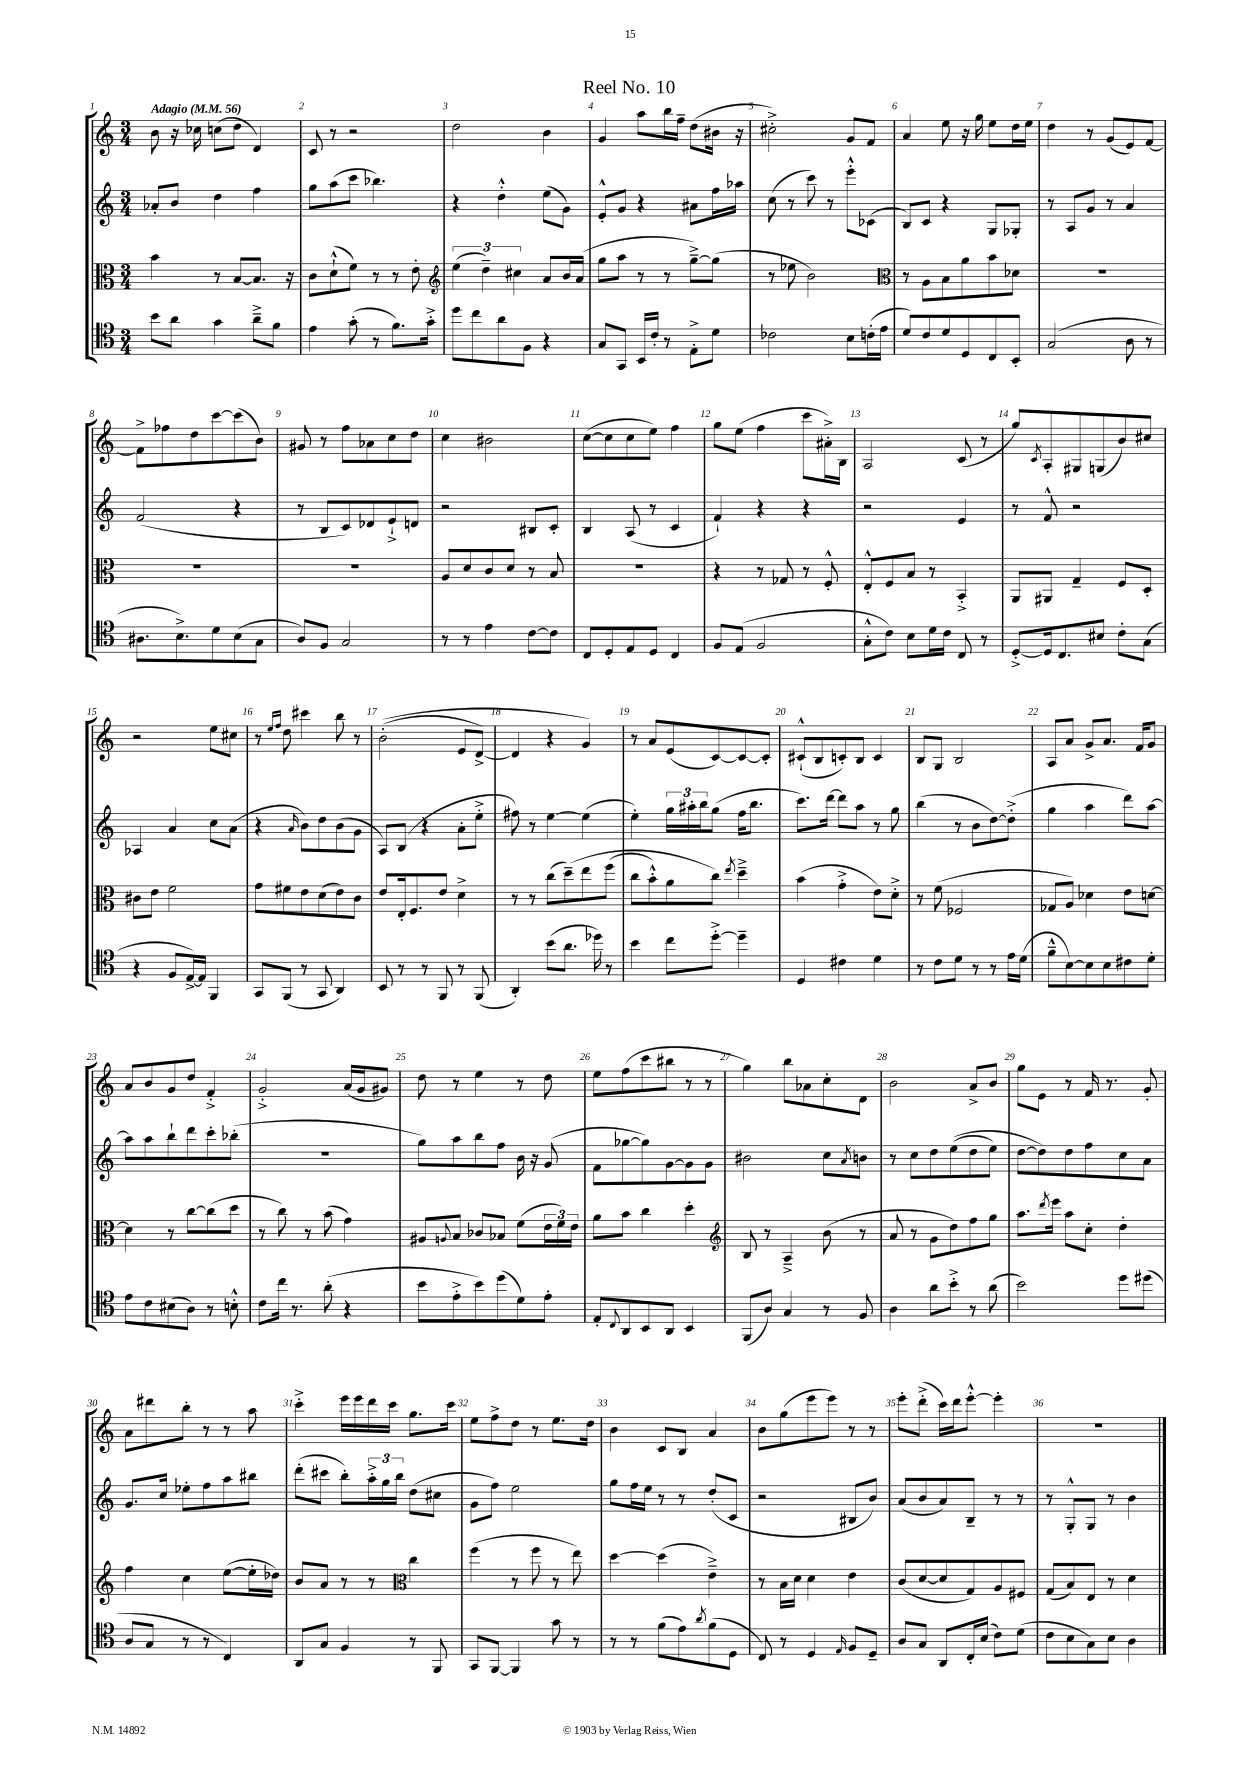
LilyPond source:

\header { title = "Reel No. 10" }
<<
\new StaffGroup <<
\new Staff = "s0" {
    \clef treble \key c \major \numericTimeSignature \time 3/4 \tempo "Adagio" 4 = 56
    b'8 r16 ces''16 c''8( d''8 d'4) |
    c'8 r8 r2 |
    d''2 b'4 |
    g'4 a''8 b''16 f''16-- d''8( bis'16 r16 |
    cis''2-.->) g'8 f'8 |
    a'4 e''8 r16 g''16 e''8 d''16 e''16 |
    d''4 r8 g'8( e'8) f'8~ |
    f'8-> fes''8 d''8 c'''8~ c'''8( b'8) |
    gis'8 r8 f''8 aes'8 c''8 d''8 |
    c''4 bis'2 |
    c''8~( c''8 c''8 e''8) f''4 |
    g''8 e''8( f''4 c'''8 ais'16-.->) b16 |
    a2 c'8( r8 |
    g''8) \acciaccatura { c'8 } a8-. gis8 g8( b'8) cis''8 |
    r2 e''8 cis''8 |
    r8 \grace { e''16 f''16 } d''8 cis'''4 b''8 r8 |
    b'2-.(\( e'8 d'8~->) |
    d'4 r4 g'4\) |
    r8 a'8 e'8( c'8~) c'8~ c'8-. |
    cis'8-!-^( b8 c'8-.) b8 c'4 |
    b8 g8 b2 |
    a8 a'8 g'8-> a'8. f'16 g'8 |
    a'8 b'8 g'8 d''8 f'4-.-> |
    g'2-.-> a'16( g'16 gis'8) |
    d''8 r8 e''4 r8 d''8 |
    e''8 f''8( c'''8 bis''8 r8 r8 |
    g''4) b''8 aes'8 c''8-. d'8 |
    b'2 a'8-> b'8 |
    g''8 e'8 r8 f'16 r8. g'8-. |
    a'8 dis'''8 b''8-. r8 r8 a''8 |
    c'''4-.-> e'''16 e'''16 d'''16 c'''16 g''8. c'''16 |
    e''8 f''8-> d''8 r8 e''8. d''16 |
    b'4 c'8 b8 a'4 |
    b'8 g''8( e'''8 e'''8) r8 r8 |
    e'''8-. d'''8-.->( c'''16) d'''16 e'''8~-.-^ e'''4-. |
    R2. \bar "|." |
}
\new Staff = "s1" {
    \clef treble \key c \major \numericTimeSignature \time 3/4
    aes'8-. b'8 d''4 f''4 |
    g''8 a''8( c'''8 bes''4.) |
    r4 d''4-.-^ e''8( g'8) |
    e'8-.-^ g'8 r4 ais'8 f''16 aes''16 |
    c''8( r8 c'''8) r8 e'''8-.-^ ces'8( |
    b8) c'8 r4 g8 ges8-. |
    r8 a8 g'8 r8 a'4 |
    f'2( r4 |
    r8 b8 c'8) des'8 e'8-!-> d'8 |
    r2 bis8 c'8-. |
    b4 a8( r8 c'4 |
    f'4-!) r4 r4 |
    r2 e'4 |
    r8 f'8-^ r2 |
    aes4 a'4 c''8 a'8( |
    r4 \grace { a'16 } b'8) d''8 b'8( g'8 |
    a8) b8( r4 a'8-. e''8-.-> |
    fis''8) r8 e''4~ e''4( |
    e''4-.) \tuplet 3/2 { g''16 ais''16-. b''16 } g''8( f''16 b''8. |
    c'''8.) d'''16~ d'''8 a''8 r8 g''8 |
    b''4( r8 b'8 d''8~) d''8-.->( |
    g''4 a''4 d'''8) a''8~ |
    a''8 a''8 b''8-! d'''8 c'''8-. bes''8-.( |
    R2. |
    g''8) a''8 b''8 f''8 b'16 r16 g'8( |
    f'8 ges''8~ ges''8) g'8~ g'8 g'8 |
    bis'2 c''8 \acciaccatura { a'8 } b'8 |
    r8 c''8 d''8 e''8(\( d''8 e''8) |
    d''8~ d''8\) d''8 f''8 c''8 a'8 |
    g'8. c''16 ees''8-. f''8 a''8 bis''8 |
    d'''8-.( cis'''8 b''8-.) \tuplet 3/2 { a''16-.-> g''16 b''16 } d''8( cis''8 |
    g'8 f''8) e''2 |
    g''8 f''16 e''16 r8 r8 d''8-.( c'8 |
    r2 bis8 b'8) |
    a'8( b'8 a'8) b8-- r8 r8 |
    r8 g8-.-^ g8 r8 b'4 \bar "|." |
}
\new Staff = "s2" {
    \clef alto \key c \major \numericTimeSignature \time 3/4
    b'4 r8 b8~ b8. r16 |
    c'8 d'8-!-^( f'8) r8 r8 e'8-. |
    \clef treble \tuplet 3/2 { e''4( d''4--) cis''4 } a'8 b'16 a'16( |
    g''8 a''8 r8 r8 g''8~--->) g''8( |
    r8 ees''8 b'2) |
    \clef alto r8 a8 b8 a'8 b'8 des'8 |
    R2. |
    R2. |
    R2. |
    a8 d'8 c'8 d'8 r8 b8 |
    R2. |
    r4 r8 ges8 r8 f8-.-^ |
    e8-.-^ f8 b8 r8 b,4-.-> |
    a,8 ais,8 g4-- f8 d8-. |
    cis'8 e'8 f'2 |
    g'8 fis'8 e'8 d'8( e'8) c'8 |
    e'8 e16-. f8. e'8 d'4-> |
    r8 r8 c''8( d''8--)\( e''8 f''8( |
    c''8 b'8-.-^) a'8 c''8\) \acciaccatura { e''8 } d''4---> |
    b'4( g'4-.-> e'8) d'8-.-> |
    r8 f'8( fes2 |
    ges8 a8) des'4 e'8 d'8~ |
    d'4 r8 c''8~ c''8( d''8 |
    r8 c''8) r8 b'8( g'4) |
    ais8 \appoggiatura { a8 } b8 ces'8 bes8 f'8( \tuplet 3/2 { e'16 f'16) e'16 } |
    a'8 b'8 c''4 d''4-. |
    \clef treble b8 r8 a4---> b'8( r8 |
    a'8 r8 g'8 d''8) f''8 g''8 |
    a''8. \acciaccatura { d'''8 } e'''16 a''8 c''8-. d''4-. |
    f''4 c''4 e''8~( e''16-. des''16) |
    b'8 a'8 r8 r8 \clef alto c''4 |
    f''4( r8 f''8 r8 e''8) |
    d''4~ d''4( e'4--->) |
    r8 b16 d'16 d'4 e'4 |
    c'8( d'8~ d'8 g8) a8 fis8 |
    g8( b8) e8 r8 d'4 \bar "|." |
}
\new Staff = "s3" {
    \clef tenor \key c \major \numericTimeSignature \time 3/4
    b'8 a'8 g'4 a'8---> f'8 |
    e'4 g'8-.( r8 f'8.) g'16-.-> |
    d''8 c''8 a'8 f8 r4 |
    g8 g,8 b,16 c'16-. r8 e8-.-> d'8 |
    ces'2 b8 c'16-.( e'16 |
    d'8) c'8 d'8 d8 c8 b,8-. |
    g2( a8 r8 |
    ais8. b8.->) d'8 b8( g8 |
    a8) f8 g2 |
    r8 r8 e'4 c'8~ c'8 |
    c8 d8-. e8 d8 c4 |
    f8 e8( f2 |
    g8-.-^ c'8) b8 d'16 c'16 c8 r8 |
    d8~-.-> d16 c8. bis8 c'8-. g8( |
    r4 f8 e16~->) e16 f,4 |
    g,8 f,8( r8 g,8 a,4) |
    b,8 r8 r8 f,8 r8 f,8( |
    a,4-.) b'8( a'8. des''16) r8 |
    b'4 c''8 d''8~-.-> d''4-- |
    d4 cis'4 d'4 |
    r8 c'8 d'8 r8 r8 e'16 d'16( |
    f'8---^ b8~) b8 b8 cis'8 d'8-. |
    e'8 c'8 bis8( a8) r8 b8-.-^ |
    c'8 c''16 r8. a'8-.( r4 |
    b'8 e'8-.-> b'8) d''8( d'8) e'8-. |
    e8-. \appoggiatura { c8 } a,8 b,8 a,8 b,4 |
    f,8( a8) g4 r8 f8 |
    a4 a'8 b'8-.-> r8 a'8( |
    b'2) d''8 dis''8( |
    a8 g8 r8 r8 c4) |
    a,8 g8 f4 r8 f,8 |
    g,8 f,8~ f,4 g'8 r8 |
    r8 r8 f'8( e'8) \acciaccatura { a'8 } f'8( d8 |
    c8) r8 d4 \grace { e16 } f8 d8-- |
    a8 g8 a,8 c16-. b16( c'8) d'8( |
    c'8 b8 g8) b8 a4 \bar "|." |
}
>>
>>
\layout { \context { \Score \override BarNumber.break-visibility = ##(#f #t #t) barNumberVisibility = #all-bar-numbers-visible } }
